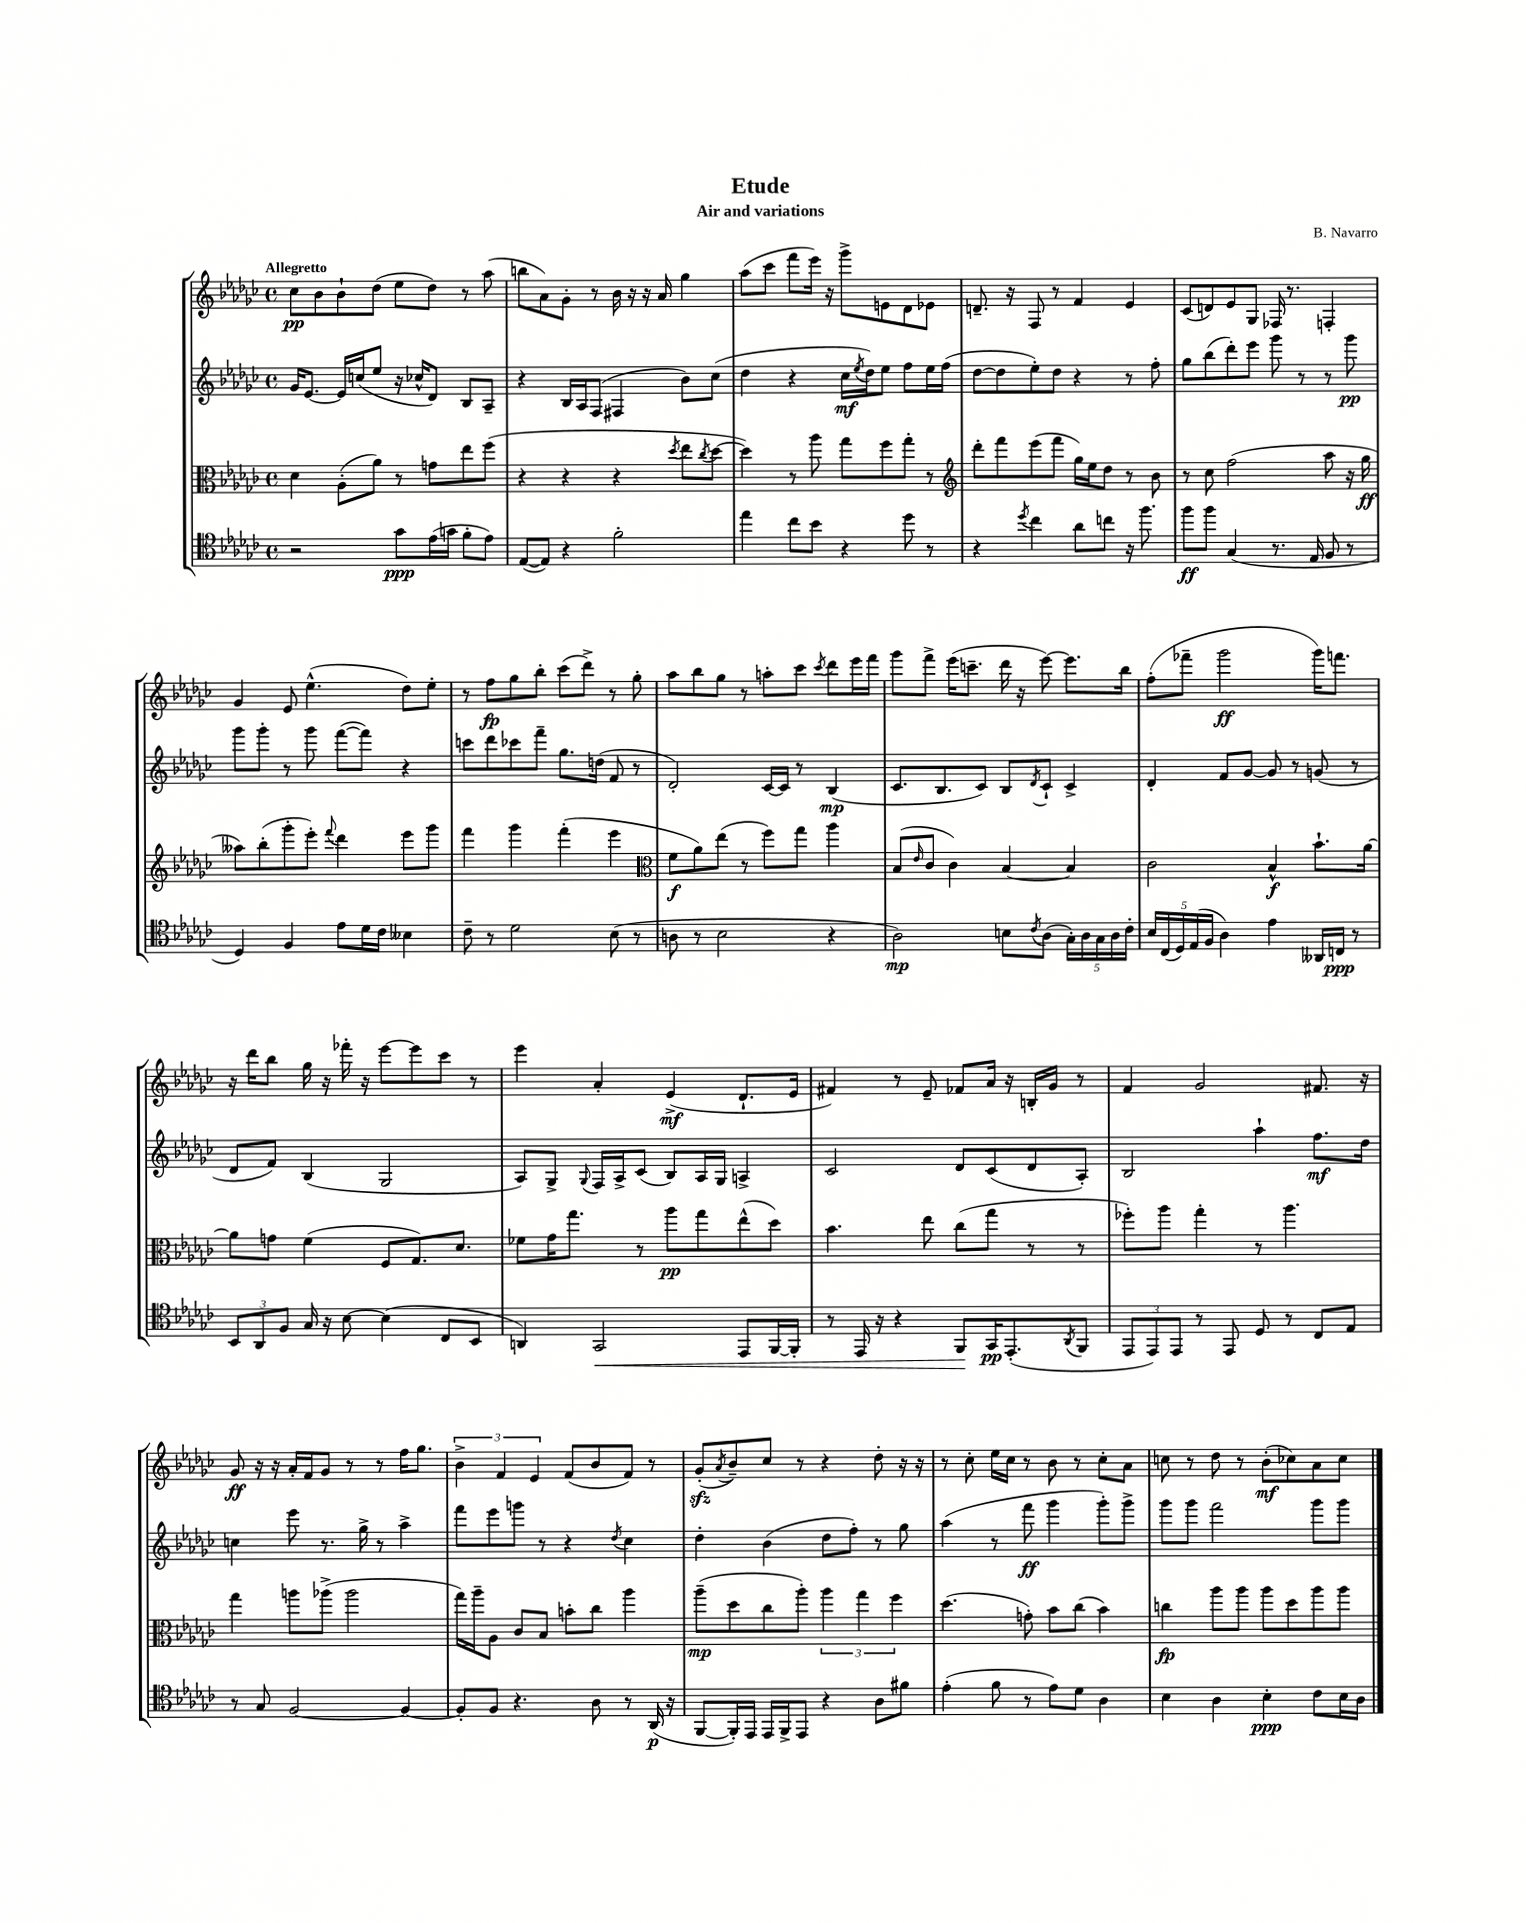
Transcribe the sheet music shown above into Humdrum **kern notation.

**kern	**kern	**kern	**kern
*staff4	*staff3	*staff2	*staff1
*clefC4	*clefC3	*clefG2	*clefG2
*k[b-e-a-d-g-c-]	*k[b-e-a-d-g-c-]	*k[b-e-a-d-g-c-]	*k[b-e-a-d-g-c-]
*M4/4	*M4/4	*M4/4	*M4/4
*met(c)	*met(c)	*met(c)	*met(c)
2r	4d-\	16g-/LK	8cc-\L
.	.	[8.e-/J	.
.	.	.	8b-\
.	(8A-'\L	16e-/]LL	8b-`\
.	.	(16cc/J	.
.	8a-\J)	8ee-/J	(8dd-\J
8g-\L	8r	16r	8ee-\L
.	.	16cc-^^/LK	.
(16e-\L	8g\L	8d-/J)	8dd-\J)
16g\JJ	.	.	.
8f'\L	8ee-\	8B-/L	8r
8e-\J)	(8ff\J	8A-~/J	(8aa-\
=	=	=	=
([8E-/L	4r	4r	8bb\L
8E-/]J)	.	.	8a-\)
4r	4r	16B-/LL	8g-'\J
.	.	16A-/J	.
.	.	(8F/J	8r
2f'\	4r	4F#/	16b-\
.	.	.	16r
.	.	.	16r
.	.	.	16a-/
.	8qdd-/	.	.
.	8ee-\L	8b-\L)	4gg-\
.	8qcc-/	.	.
.	[8dd-\J	(8cc-\J	.
=	=	=	=
4ee-\	4dd-\])	4dd-\	(8aa-\L
.	.	.	8ccc-\J
8cc-\L	8r	4r	8fff\L
8b-\J	8aa-\	.	16eee-\Jk)
.	.	.	16r
4r	8gg-\L	16cc-\LL	8ggg-^\L
.	.	8qee-/	.
.	.	16dd-\J)	.
.	8ff\	8ee-\J	8e\
8dd-\	8gg-'\J	8ff\L	8d-\
8r	8r	16ee-\L	8e-\J
.	.	(16ff\JJ	.
=	=	=	=
*	*clefG2	*	*
4r	8ddd-'\L	[8dd-\L	8.d~/
.	8fff\	8dd-\]	.
.	.	.	16r
8qdd-/	.	.	.
4cc-\	(8eee-\	8ee-'\)	8F/
.	8fff\J	8dd-\J	8r
8a-\L	16gg-\LL)	4r	4f/
.	16ee-\J	.	.
8cc\J	8dd-\J	.	.
16r	8r	8r	4e-/
8.ff\	.	.	.
.	8b-\	8ff'\	.
=	=	=	=
8ff\L	8r	8gg-\L	(8c-/L
8ff\J	8cc-\	(8bb-\	8d/)
(4G-/	(2ff\	8ddd-'\)	8e-/
.	.	8eee-\J	8G-/J
8.r	.	8ggg-\	16F-/
.	.	.	8.r
.	.	8r	.
16E-/	.	.	.
8F/	8aa-\	8r	4F'/
8r	16r	8ggg-\	.
.	16gg-\	.	.
=	=	=	=
4D-/)	8aa--\L)	8ggg-\L	4g-/
.	(8bb-'\	8ggg-'\J	.
4F/	8ggg-'\	8r	8e-/
.	8eee-'\J)	8ggg-\	(4.ee-^^\
.	8qqfff/	.	.
8e-\L	4ddd-\	([8fff\L	.
16d-\L	.	8fff\]J)	.
16c-\JJ	.	.	.
4B--\	8eee-\L	4r	8dd-\L)
.	8ggg-\J	.	8ee-'\J
=	=	=	=
8c-~\	4fff\	8ccc\L	8r
8r	.	8ddd-\	8ff\L
2d-\	4ggg-\	8ccc-\	8gg-\
.	.	8fff~\J	8bb-'\J
.	(4fff'\	8.gg-\L	(8ccc-\L
.	.	.	8ddd-^\J)
.	.	(16dd\Jk	.
(8B-\	4eee-\	8f/	8r
8r	.	8r	8gg-'\
=	=	=	=
*	*clefC3	*	*
8A\	8f\L	2d-'/)	8aa-\L
8r	8a-\)	.	8bb-\
2B-\	(8ee-\J	.	8gg-\J
.	8r	.	8r
.	8ff\L)	[16c-/LL	8aa'\L
.	.	16c-/]JJ	.
.	8gg-\J	8r	8ccc-\J
.	.	.	8qccc-/
4r	4aa-\	(4B-/	8ddd-\L
.	.	.	16eee-\L
.	.	.	16fff\JJ
=	=	=	=
2A-\)	(8B-/L	8.c-/L	8ggg-\L
.	16qqe-/	.	.
.	8c-/J	.	8fff^\J
.	.	8.B-/	.
.	4c-\)	.	(16eee-\LK
.	.	.	8.ccc~\J
.	.	8c-/J)	.
8B\L	[4B-/	8B-/L	16ddd-\
.	.	.	16r
8qc-/	.	8qd-/	.
(8A-\J	.	8c-`/J	[8eee-\)
20G-'\LL)	4B-/]	4c-^/	8.eee-\]L
20A-\	.	.	.
20G-\	.	.	.
20A-\	.	.	.
.	.	.	16bb-\Jk
20c-'\JJ	.	.	.
=	=	=	=
20B-/LL	2c-\	4d-'/	(8ff'\L
(20C-/	.	.	.
20D-/)	.	.	.
.	.	.	8fff-~\J
(20E-/	.	.	.
20F/JJ	.	.	.
4A-\)	.	8f/L	2ggg-\
.	.	[8g-/J	.
4e-\	4B-^^/	8g-/]	.
.	.	8r	.
16AA--/LL	8.b-`\L	(8g/	16ggg-\LK)
16C/JJ	.	.	8.fff\J
8r	.	8r	.
.	[16a-\Jk	.	.
=	=	=	=
12BB-/L	8a-\]L	8d-/L	16r
.	.	.	16ddd-\LK
12AA-/	.	.	.
.	8g\J	8f/J)	8bb-\J
12F/J	.	.	.
16G-/	(4f\	(4B-/	16gg-\
16r	.	.	16r
[8B-\	.	.	16fff-'\
.	.	.	16r
(4B-\]	8F/L	2G-/	[8eee-\L
.	8.G-/)	.	8eee-\]
8C-/L	.	.	8ccc-\J
.	8.d-/J	.	.
8BB-/J	.	.	8r
=	=	=	=
4AA/)	8f-\L	8A-/L)	4eee-\
.	16g-\K	8G-^/J	.
.	8.gg-\J	.	.
.	.	8qqG-/	.
2GG-/	.	16F/LL	4a-'/
.	.	16A-^/J	.
.	8r	(8c-/J	.
.	8aa-\L	8B-/L)	(4e-^/
.	8gg-\	16A-/L	.
.	.	16G-/JJ	.
8EE-/L	(8ee-^^\	4A^/	8.d-`/L
[16FF/L	8dd-\J)	.	.
16FF'/]JJ	.	.	16e-/Jk
=	=	=	=
8r	4.b-\	2c-/	4f#/)
16EE-/	.	.	.
16r	.	.	.
4r	.	.	8r
.	8ee-\	.	8e-~/
8FF/L	(8cc-\L	8d-/L	8f-/L
16GG-/K	8gg-\J	(8c-/	16a-/Jk
(8.EE-'/	.	.	16r
.	8r	8d-/	16B'/LL
.	.	.	16g-/JJ
8qAA-/	.	.	.
8FF/J	8r	8A-'/J)	8r
=	=	=	=
12EE-/L	8ff-'\L)	2B-/	4f/
12EE-/)	.	.	.
.	8aa-\J	.	.
12EE-/J	.	.	.
8r	4gg-'\	.	2g-/
8EE-/	.	.	.
8D-/	8r	4aa-`\	.
8r	4.aa-\	.	.
8C-/L	.	8.ff\L	8.f#/
8E-/J	.	.	.
.	.	16dd-\Jk	16r
=	=	=	=
8r	4gg-\	4cc\	8g-/
8G-/	.	.	16r
.	.	.	16r
[2F/	8aa\L	8eee-\	16a-'/LL
.	.	.	16f/J
.	(8aa-^\J	8.r	8g-/J
.	2aa-\	.	8r
.	.	16gg-^\	.
.	.	8r	8r
4F/_	.	4aa-^\	16ff\LK
.	.	.	8.gg-\J
=	=	=	=
8F'/]L	16gg-\LL)	8fff\L	6b-^\
.	16aa-~\J	.	.
8F/J	8A-\J	8eee-\	.
.	.	.	6f/
4.r	8c-/L	8ggg\J	.
.	.	.	6e-/
.	8B-/J	8r	.
.	8b'\L	4r	(8f/L
8A-\	8cc-\J	.	8b-/
.	.	8qdd-/	.
8r	4aa-\	4cc-\	8f/J)
(16AA-/	.	.	8r
16r	.	.	.
=	=	=	=
[8FF/L	(8aa-~\L	4dd-'\	(8g-'/L
.	.	.	8qa-/
16FF'/]L)	8dd-\	.	8b-~/)
16EE-/JJ	.	.	.
16EE-/LL	8cc-\	(4b-\	8cc-/J
16FF^/J	.	.	.
8EE-/J	8aa-'\J)	.	8r
4r	6aa-\	8dd-\L	4r
.	.	8ff'\J)	.
.	6gg-\	.	.
8A-\L	.	8r	8dd-'\
.	6ff\	.	.
8f#\J	.	8gg-\	16r
.	.	.	16r
=	=	=	=
(4e-'\	(4.dd-\	(4aa-\	8r
.	.	.	8cc-'\
8f\	.	8r	16ee-\LL
.	.	.	16cc-\JJ
8r	8g'\)	8fff\	8r
8e-\L)	8b-\L	4ggg-\	8b-\
8d-\J	(8cc-\J	.	8r
4A-\	4b-\)	8ggg-'\L)	8cc-'\L
.	.	8ggg-^\J	8a-\J
=	=	=	=
4B-\	4cc\	8ggg-\L	8cc\
.	.	8ggg-\J	8r
4A-\	8aa-\L	2fff\	8dd-\
.	8aa-\J	.	8r
4B-'\	8aa-\L	.	(8b-'\L
.	8dd-\	.	8cc-\)
8c-\L	8aa-\	8ggg-\L	8a-\
16B-\L	8aa-\J	8ggg-\J	8cc-\J
16A-\JJ	.	.	.
==	==	==	==
*-	*-	*-	*-
